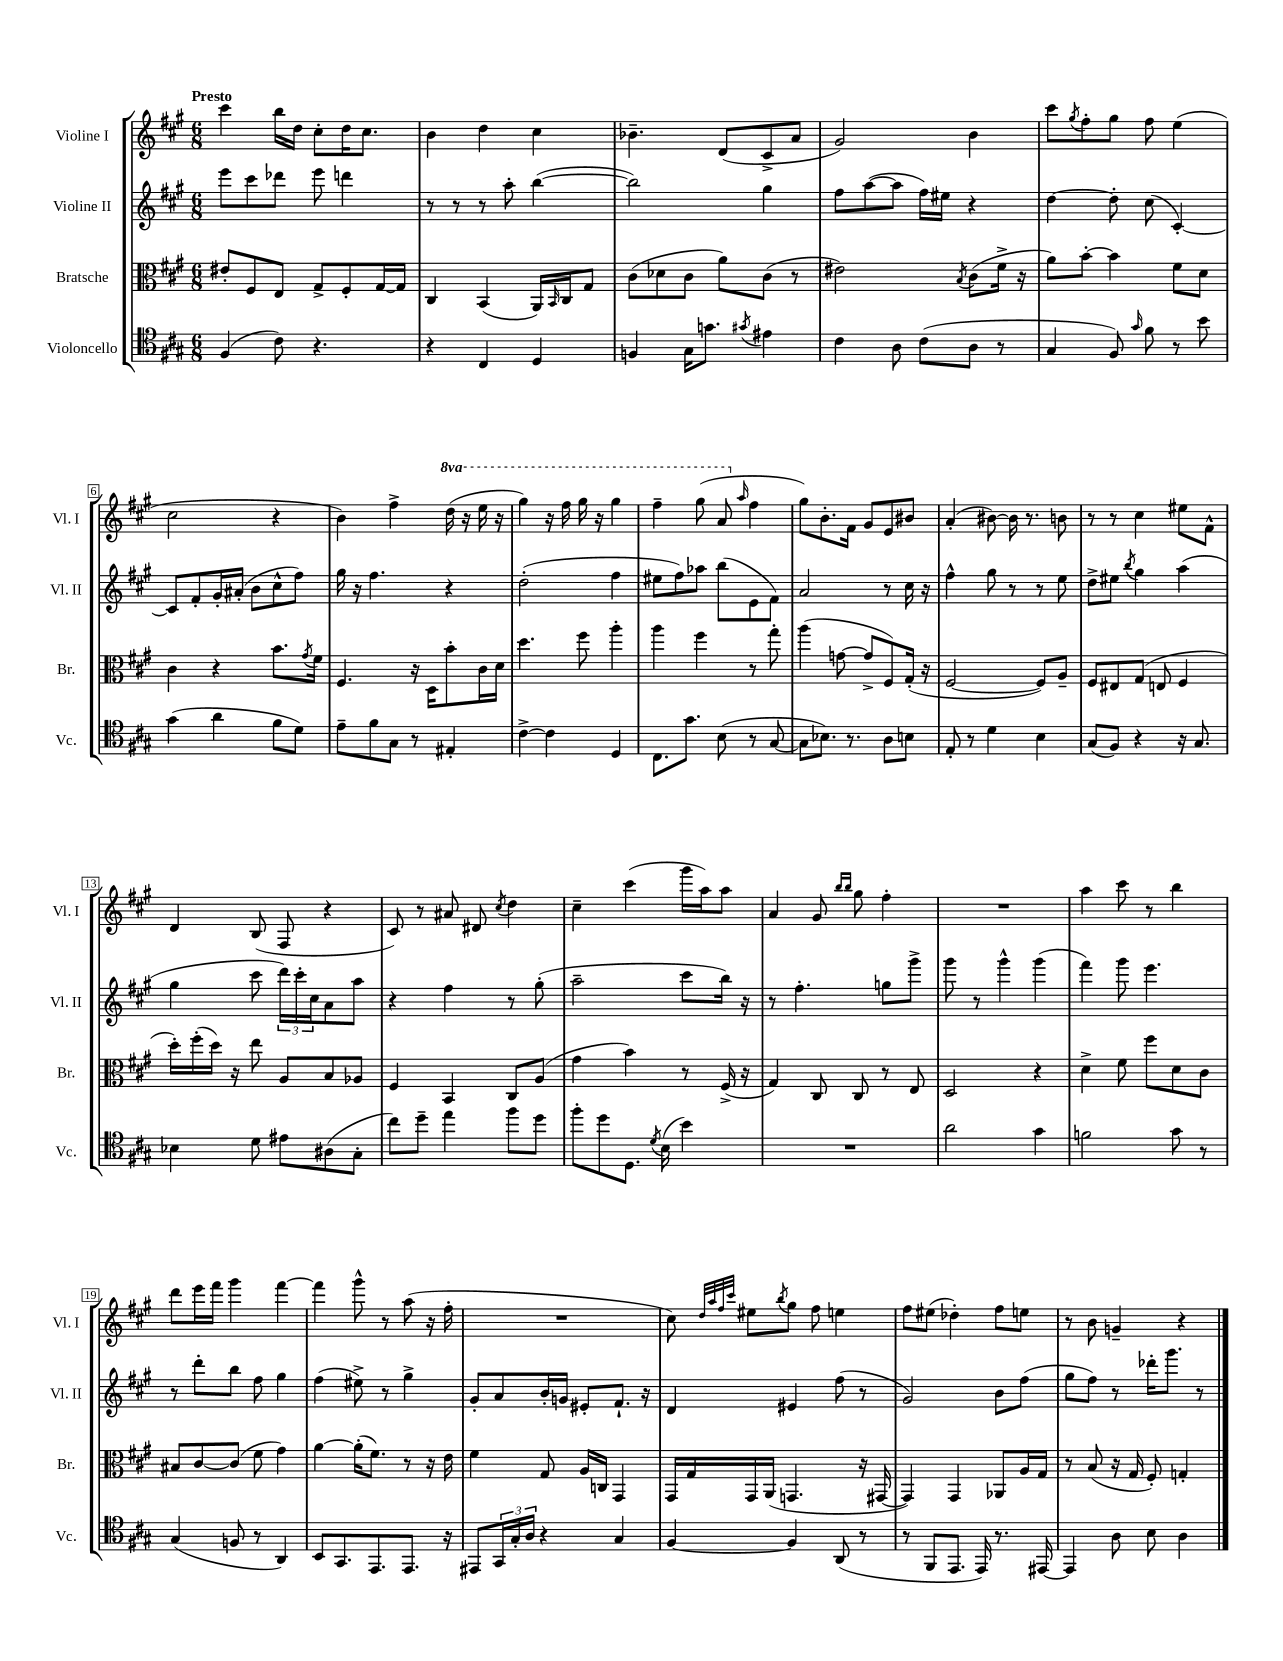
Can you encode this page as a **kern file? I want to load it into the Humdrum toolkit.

**kern	**kern	**kern	**kern
*part4	*part3	*part2	*part1
*staff4	*staff3	*staff2	*staff1
*I"Violoncello	*I"Bratsche	*I"Violine II	*I"Violine I
*I'Vc.	*I'Br.	*I'Vl. II	*I'Vl. I
*clefC4	*clefC3	*clefG2	*clefG2
*k[f#c#g#]	*k[f#c#g#]	*k[f#c#g#]	*k[f#c#g#]
*M6/8	*M6/8	*M6/8	*M6/8
=1	=1	=1	=1
!	!	!	!LO:TX:a:B:t=Presto
(4F#/	8e#X'/L	8eee\L	4ccc#\
.	8F#/	8ccc#\	.
8c#\)	8E/J	8ddd-X\J	16bb\LL
.	.	.	16dd\JJ
4.r	8G#^/L	8eee\	8cc#'\L
.	8F#'/	4dddn\	16dd\K
.	.	.	8.cc#\J
.	[16G#/L	.	.
.	16G#/JJ]	.	.
=2	=2	=2	=2
4r	4C#/	8r	4b\
.	.	8r	.
4C#/	(4BB/	8r	4dd\
.	.	8aa'\	.
4D/	16AA/LL)	([4bb\	4cc#\
.	16qqBB/	.	.
.	16C#/J	.	.
.	8G#/J	.	.
=3	=3	=3	=3
4Fn/	(8c#\L	2bb\])	4.b-X~\
.	8d-X\	.	.
16G#\KL	8c#\J	.	.
8.gn\J	.	.	.
.	8a\L)	.	(8d/L
8qg#X/	.	.	.
4e#X\	(8c#\J	4gg#\	8c#^/
.	8r	.	8a/J
=4	=4	=4	=4
4c#\	2e#X\)	8ff#\L	2g#/)
.	.	([8aa\	.
8A\	.	8aa\J]	.
(8c#\L	.	16ff#\LL)	.
.	.	16ee#X\JJ	.
.	8qB/	.	.
8A\J	(8c#\L	4r	4b\
8r	16f#^\Jk	.	.
.	16r	.	.
=5	=5	=5	=5
4G#/	8a\L)	[4dd\	8ccc#\L
.	.	.	8qgg#/
.	[8b'\J	.	8ff#'\
8F#/)	4b\]	8dd'\]	8gg#\J
16qqg#/	.	.	.
8f#\	.	(8cc#\	8ff#\
8r	8f#\L	[4c#'/)	(4ee\
8b\	8d\J	.	.
!!LO:LB:g=z
=6	=6	=6	=6
(4g#\	4c#\	8c#/L]	2cc#\
.	.	8f#'/	.
4a\	4r	16g#'/L	.
.	.	(16a#X'/JJ	.
.	.	8b\L	.
8f#\L	8.b\L	8cc#^^\	4r
8d\J)	.	8ff#\J)	.
.	8qg#/	.	.
.	16f#\Jk	.	.
=7	=7	=7	=7
8e~\L	4.F#/	16gg#\	4b\)
.	.	16r	.
8f#\	.	4.ff#\	.
8G#\J	.	.	4ff#^\
8r	16r	.	.
.	16D\KL	.	.
*	*	*	*8va
4E#X'/	8b'\	4r	(16ddd\
.	.	.	16r
.	16c#\L	.	16eee\
.	16d\JJ	.	16r
=8	=8	=8	=8
[4c#^\	4.dd\	(2dd'\	4ggg#\)
4c#\]	.	.	16r
.	.	.	16fff#\
.	8ff#\	.	16ggg#\
.	.	.	16r
4D/	4aa'\	4ff#\	4ggg#\
=9	=9	=9	=9
8.C#\L	4aa\	8ee#X\L	4fff#~\
.	.	8ff#\)	.
8.g#\J	.	.	.
.	4ff#\	8aa-X\J	(8ggg#\
(8B\	.	(8bb\L	8aa/
*	*	*	*X8va
.	.	.	16qqaa/
8r	8r	8e\	4ff#\
[8G#/	8gg#'\	8f#\J)	.
=10	=10	=10	=10
8G#\L]	(4aa\	2a/	8gg#\L)
8.B-X\J)	.	.	8.b'\
.	[8gn\	.	.
8.r	.	.	16f#\Jk
.	8g^/L]	.	8g#/L
8A\L	8F#/)	8r	8e/
8Bn\J	(16G#'/Jk	16cc#\	8b#X/J
.	16r	16r	.
=11	=11	=11	=11
8E'/	[2F#/	4ff#^^\	(4a'/
8r	.	.	.
4d\	.	8gg#\	[8b#X\)
.	.	8r	16b#\]
.	.	.	8.r
4B\	8F#/L])	8r	.
.	8A~/J	8ee\	8bn\
=12	=12	=12	=12
(8G#/L	8F#/L	8dd^\L	8r
8F#/J)	8E#X/	8ee#X\J	8r
.	.	8qbb/	.
4r	(8G#/J	4gg#\	4cc#\
.	8En/	.	.
16r	4F#/	(4aa\	8ee#X\L
8.G#/	.	.	.
.	.	.	8f#^^\J
!!LO:LB:g=z
=13	=13	=13	=13
4B-X\	16dd'\LL)	4gg#\	4d/
.	(16ff#'\	.	.
.	16dd\JJ)	.	.
.	16r	.	.
8d\	8ee\	8ccc#\	(8B/
8e#X\L	8A/L	24ddd\LL)	8F#/
.	.	24ccc#'\	.
.	.	24cc#\J	.
(8A#X\	8B/	8a\	4r
8G#'\J	8A-X/J	8aa\J	.
=14	=14	=14	=14
8cc#\L)	4F#/	4r	8c#/)
8dd~\J	.	.	8r
4ee\	4BB/	4ff#\	8a#X/
.	.	.	8d#X/
.	.	.	8qcc#/
8ff#\L	8C#/L	8r	4dd\
8dd\J	(8A/J	(8gg#'\	.
=15	=15	=15	=15
8ff#'\L	4g#\	2aa~\	4cc#~\
8dd\	.	.	.
8.D\J	4b\)	.	(4ccc#\
8qd/	.	.	.
(16B\	.	.	.
4b\)	8r	8ccc#\L	16ggg#\LL
.	.	.	16aa\J)
.	(16F#^/	16bb\Jk)	8aa\J
.	16r	16r	.
=16	=16	=16	=16
2.r	4G#/)	8r	4a/
.	.	4.ff#'\	.
.	8C#/	.	8g#/
.	.	.	16qqbb/LL
.	.	.	16qqbb/JJ
.	8C#/	.	8gg#\
.	8r	8ggn\L	4ff#'\
.	8E/	8ggg#^\J	.
=17	=17	=17	=17
2a\	2D/	8ggg#\	2.r
.	.	8r	.
.	.	4ggg#^^\	.
4g#\	4r	(4ggg#\	.
=18	=18	=18	=18
2fn\	4d^\	4fff#\)	4aa\
.	8f#\	8ggg#\	8ccc#\
.	8ff#\L	4.eee\	8r
8g#\	8d\	.	4bb\
8r	8c#\J	.	.
!!LO:LB:g=z
=19	=19	=19	=19
(4G#/	8B#X/L	8r	8ddd\L
.	[8c#/	8ddd'\L	16eee\L
.	.	.	16fff#\JJ
8Fn/	(8c#/J]	8bb\J	4ggg#\
8r	8f#\	8ff#\	.
4AA/)	4g#\)	4gg#\	[4fff#\
=20	=20	=20	=20
8BB/L	[4a\	(4ff#\	4fff#\]
8.GG#/	.	.	.
.	(16a'\KL]	8ee#X^\)	8ggg#^^\
8.EE/	8.f#\J)	.	.
.	.	8r	8r
8.EE/J	8r	4gg#^\	(8aa\
.	16r	.	16r
16r	16e\	.	16ff#'\
=21	=21	=21	=21
8EE#X/L	4f#\	8g#'/L	2.r
24GG#/L	.	8a/	.
24G#'/	.	.	.
24A/JJ	.	.	.
4r	8G#/	16b'/L	.
.	.	16gn/JJ	.
.	16A/LL	8e#X'/L	.
.	16Cn/JJ	.	.
4G#/	4GG#/	8.f#`/J	.
.	.	16r	.
=22	=22	=22	=22
[4F#/	16GG#/LL	4d/	8cc#\)
.	16G#/	.	.
.	.	.	32qqdd/LLL
.	.	.	32qqaa/
.	.	.	32qqff#/
.	.	.	32qqccc#/JJJ
.	16GG#/	.	8ee#X\L
.	(16AA/JJ	.	.
.	.	.	8qbb/
4F#/]	4.GGn/	4e#X/	8gg#\J
.	.	.	8ff#\
(8AA/	.	(8ff#\	4een\
8r	16r	8r	.
.	[16GG#X/	.	.
=23	=23	=23	=23
8r	4GG#/])	2g#/)	8ff#\L
8FF#/L	.	.	(8ee#X\J
8.EE/J	4GG#/	.	4dd-X'\)
16EE/)	.	.	.
8.r	8AA-X/L	8b\L	8ff#\L
.	16A/L	(8ff#\J	8een\J
[16EE#X/	16G#/JJ	.	.
=24	=24	=24	=24
4EE#/]	8r	8gg#\L	8r
.	(8B/	8ff#\J)	8b\
8A\	16r	8r	4gn~/
.	16G#/	.	.
8B\	8F#'/)	16ddd-X'\KL	.
.	.	8.ggg#\J	.
4A\	4Gn'/	.	4r
.	.	8r	.
==	==	==	==
*-	*-	*-	*-
